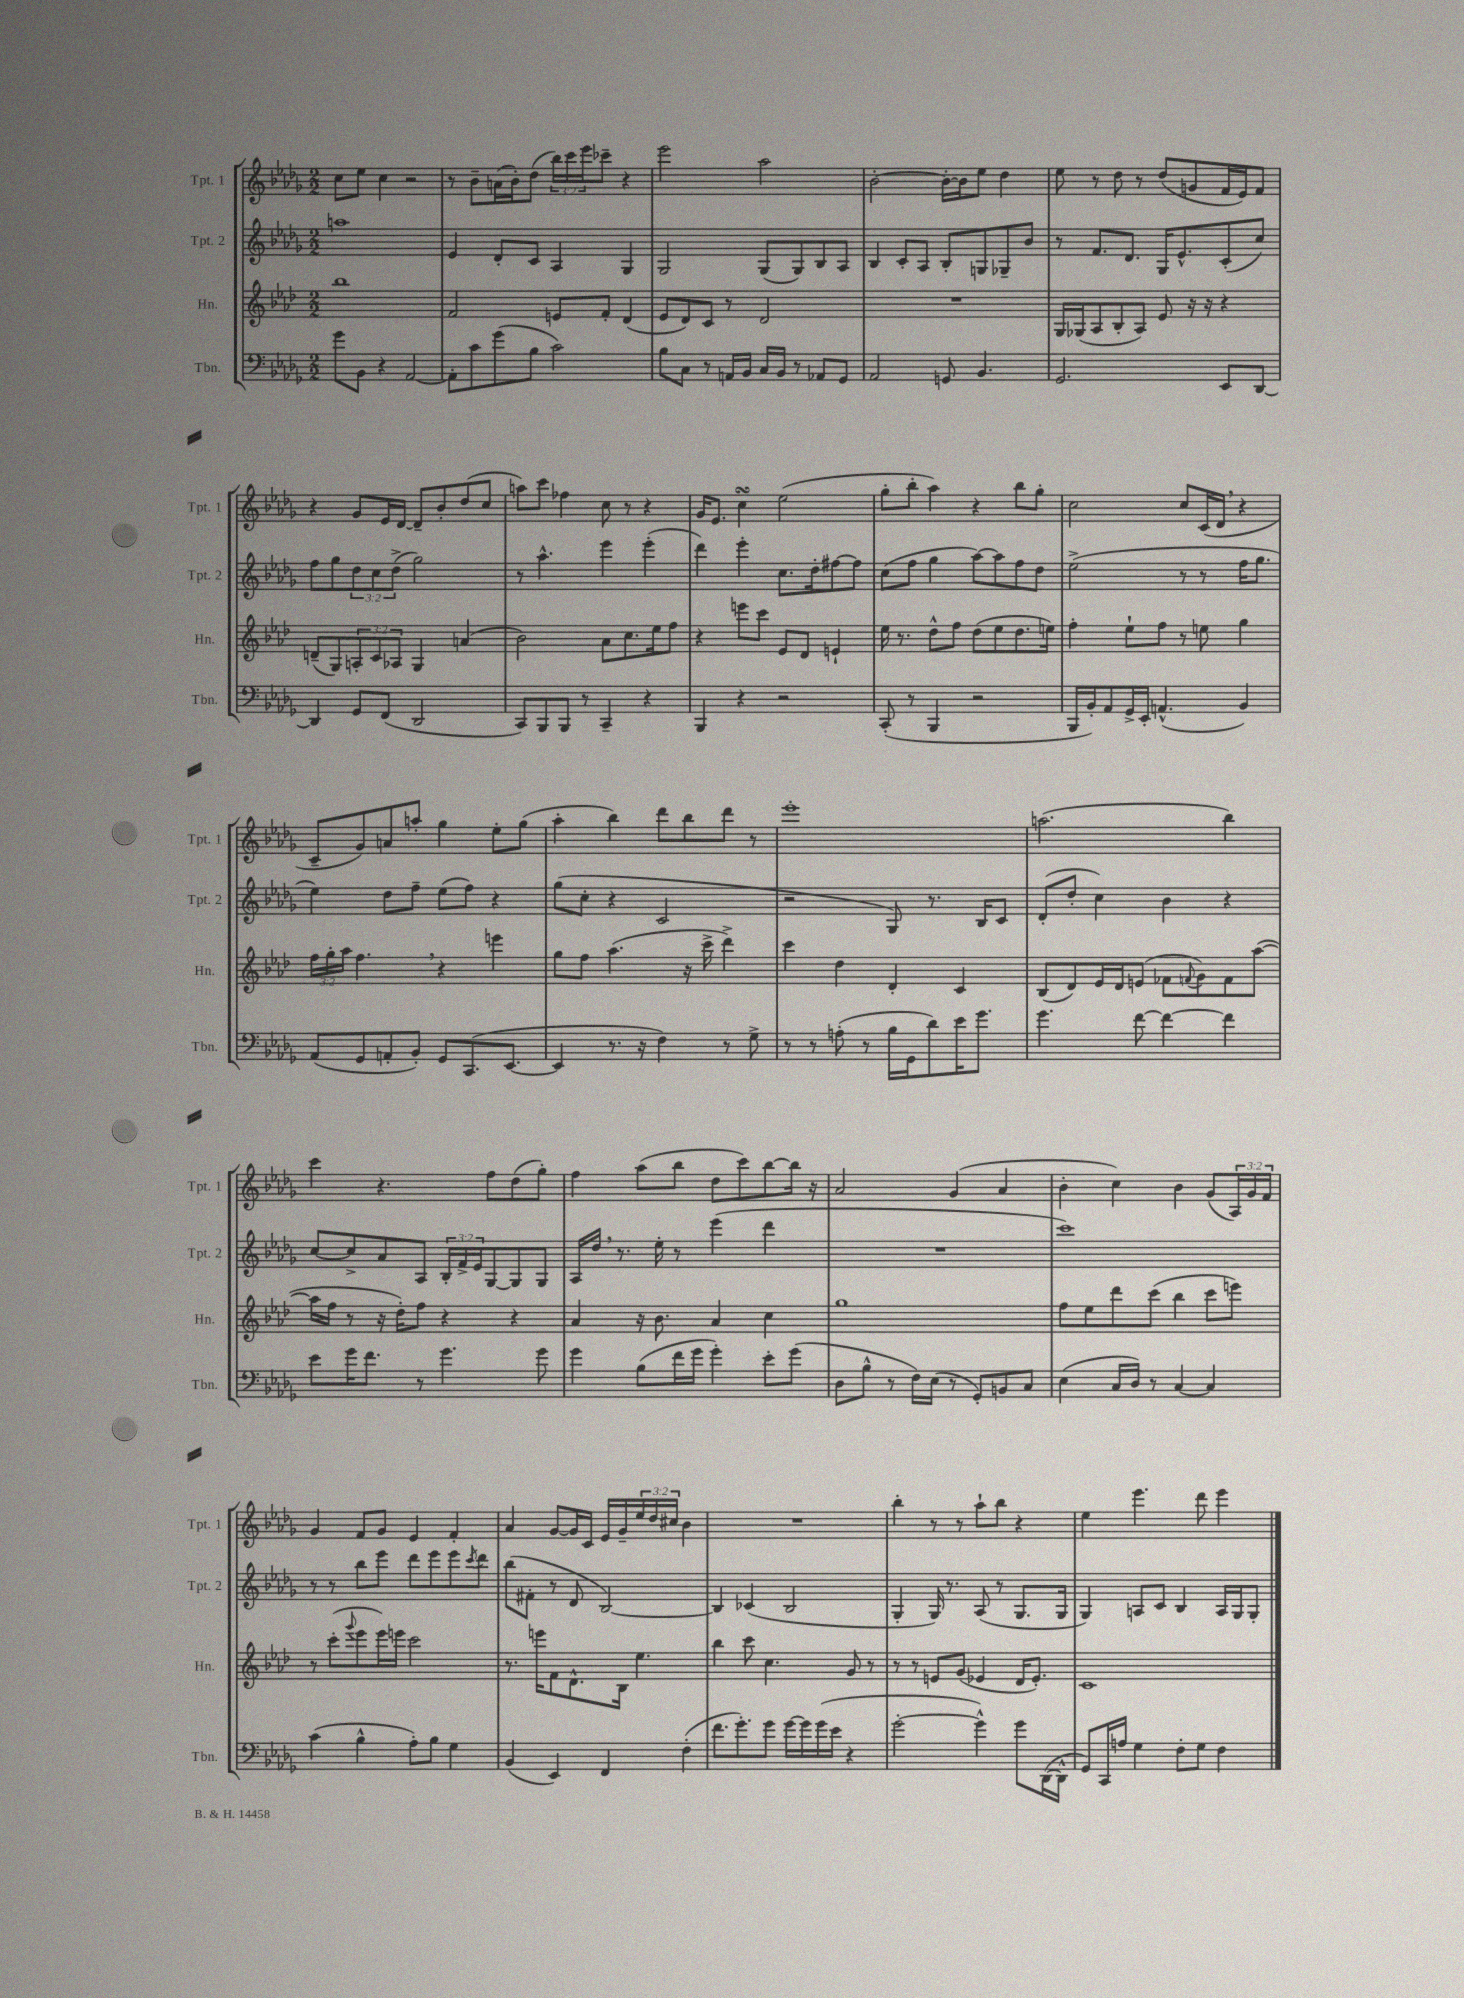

**kern	**kern	**kern	**kern
*staff4	*staff3	*staff2	*staff1
*clefF4	*clefG2	*clefG2	*clefG2
*k[b-e-a-d-g-]	*k[b-e-a-d-]	*k[b-e-a-d-g-]	*k[b-e-a-d-g-]
*M2/2	*M2/2	*M2/2	*M2/2
8g-	1bb-	1aa	8cc
8BB-	.	.	8ee-
4r	.	.	4cc
[2AA-	.	.	2r
=	=	=	=
8AA-']	2f	4e-	8r
8c	.	.	8b-~
(8g-	.	8d-'	(16a
.	.	.	16b-')
8B-	.	8c	(8dd-
2c)	8e	4A-	24bb-)
.	.	.	24ccc
.	.	.	24eee-
.	8f'	.	8ccc-~
.	(4d-	4G-	4r
=	=	=	=
8B-	8e-	2G-	2eee-
8C	8d-)	.	.
8r	8c	.	.
16AA	8r	.	.
16BB-	.	.	.
16C	2d-	(8G-	2aa-
16BB-	.	.	.
8r	.	8G-)	.
8AA-	.	8B-	.
8GG-	.	8A-	.
=	=	=	=
2AA-	1r	4B-	[2b-'
.	.	8c'	.
.	.	8A-	.
8GG	.	8B-'	16b-'_
.	.	.	16b-]
4.BB-	.	8G	8ee-
.	.	8G-~	4dd-
.	.	8b-	.
=	=	=	=
2.GG-	16G	8r	8ee-
.	(16G-	.	.
.	8A-	8.f	8r
.	8B-'	.	8dd-
.	.	8.d-	.
.	8A-)	.	8r
.	8e-	16G-	(8dd-
.	.	8.e-^^	.
.	16r	.	8g
.	16r	.	.
8EE-	4r	(8c'	16f
.	.	.	16e-)
[8DD-	.	8cc)	8f
=	=	=	=
4DD-]	(8d~	8ff	4r
.	8G)	8gg-	.
8GG-	12A'	12dd-	8g-
.	12c	12cc	.
(8FF	.	.	16e-
.	12A-	(12dd-^	.
.	.	.	[16d-
2DD-	4G	2gg-)	8d-~]
.	.	.	8b-'
.	(4a	.	(8dd-
.	.	.	8cc
=	=	=	=
8CC)	2b-)	8r	8aa)
8BBB-	.	4.aa-^^	8ccc
8BBB-	.	.	4ff-
8r	.	.	.
4CC~	8a-	4eee-	8cc
.	8.cc	.	8r
4r	.	(4eee-'	4r
.	16ee-	.	.
.	8ff	.	.
=	=	=	=
4BBB-	4r	4ddd-)	16g-
.	.	.	8.e-
4r	8eee	4eee-'	4cc
.	8ccc	.	.
2r	8e-	8.cc	(2ee-
.	8d-	.	.
.	.	16dd-'	.
.	4e`	[8ff#	.
.	.	8ff#]	.
=	=	=	=
(8CC'	16ee-	(8cc	8gg-'
.	8.r	.	.
8r	.	8ff	8bb-'
4BBB-	8dd-^^	4gg-	4aa-)
.	8ff	.	.
2r	(8dd-	[8aa-)	4r
.	8ee-	8aa-]	.
.	8.dd-	8ff	8bb-
.	.	8dd-	8gg-'
.	16ee)	.	.
=	=	=	=
16BBB-	4ff'	(2ee-^	2cc
16BB-')	.	.	.
8AA-	.	.	.
16GG-^	8ee-`	.	.
16EE-'	.	.	.
(4.AA^^	8ff	.	.
.	8r	8r	8cc
.	8ee	8r	(16c
.	.	.	16d-
4BB-)	4gg	16ff	4r
.	.	8.gg-	.
=	=	=	=
(8AA-	24ff	4ee-)	8c~
.	24gg'	.	.
.	24aa-	.	.
8GG-	4.ff	.	8g-)
8AA'	.	8dd-	8a
8BB-')	.	8ff~	8aa'
8GG-	4r	(8ee-	4gg-
(8.CC	.	8ff)	.
.	4eee	4r	8ee-'
[8.EE-	.	.	.
.	.	.	(8gg-
=	=	=	=
4EE-]	8gg	(8gg-	4aa-'
.	8ff	8cc'	.
8.r	(4.aa-	4r	4bb-)
16r	.	.	.
4F)	.	2c	8ddd-
.	16r	.	8bb-
.	16ccc^	.	.
8r	4ddd-^)	.	8ddd-
8G-^	.	.	8r
=	=	=	=
8r	4ccc	2r	1eee-'
8r	.	.	.
(8A'	4dd-	.	.
8r	.	.	.
16B-	4d-'	8G-)	.
16GG-	.	.	.
8d-)	.	8.r	.
16e-	4c	.	.
8.g-	.	16B-	.
.	.	8c	.
=	=	=	=
4.g-	(8B-	(8d-'	(2.aa
.	8d-)	8dd-'	.
.	16e-	4cc)	.
.	16d-	.	.
[8f	(8e	.	.
4f_	8f-	4b-	.
.	8qqf	.	.
.	8g)	.	.
4f]	8f	4r	4bb-)
.	([8aa-	.	.
=	=	=	=
8e-	16aa-]	[8cc	4ccc
.	16ff	.	.
16g-	8r	8cc^]	.
8.f	.	.	.
.	16r	8a-	4.r
.	16dd-')	.	.
8r	8ff	8A-	.
4.g-	4r	24B-'	.
.	.	24f^	.
.	.	24e-	.
.	.	[8G-	8ff
.	4r	8G-]	(8dd-
8g-	.	8G-	8gg-')
=	=	=	=
4g-	4a-	16A-	4ff
.	.	16dd-	.
.	.	8.r	.
(8B-	16r	.	(8aa-
.	8.b-	16ee-'	.
16f	.	8r	8bb-
16g-	.	.	.
4g-')	4a-	(4eee-	8dd-
.	.	.	8ccc)
8e-'	4cc	4ddd-	[8bb-
(8g-	.	.	16bb-]
.	.	.	16r
=	=	=	=
8D-	1gg	1r	2a-
8B-^^	.	.	.
8r	.	.	.
16F)	.	.	.
(16E-	.	.	.
8r	.	.	(4g-
8GG-')	.	.	.
8BB	.	.	4a-
8C	.	.	.
=	=	=	=
(4E-	8ff	1ccc)	4b-'
.	8ee-	.	.
16C	8ddd-	.	4cc)
16D-)	.	.	.
8r	(8ccc	.	.
[4C	4bb-	.	4b-
4C]	8ccc	.	(8g-
.	8eee)	.	24A-)
.	.	.	24g-
.	.	.	24f
=	=	=	=
(4c	8r	8r	4g-
.	(8ccc'	8r	.
.	8qqggg	.	.
4B-^^	8eee-	8bb-	8f
.	16eee-)	8eee-	8g-
.	16eee	.	.
8A-')	2ccc	8ddd-	4e-
8B-	.	8eee-	.
4G-	.	8eee-	4f'
.	.	8qccc	.
.	.	8ddd-	.
=	=	=	=
(4BB-	8.r	(8bb-	4a-
.	.	8f#'	.
.	16eee	.	.
4EE-)	8f	8r	[8g-
.	8.d-^^	8d-	16g-]
.	.	.	16c
4FF	.	[2B-)	16e-
.	16B-	.	16g-~
.	4.ee-	.	24ee-
.	.	.	24dd-
.	.	.	24cc#
(4F'	.	.	4b-
=	=	=	=
8.f	4bb-	4B-]	1r
8.g-')	.	.	.
.	8ccc	(4c-	.
8g-	4.cc	.	.
[16g-	.	2B-	.
16g-]	.	.	.
(16g-	.	.	.
16e-	.	.	.
4r	8g	.	.
.	8r	.	.
=	=	=	=
[2g-'	8r	4G-'	4bb-'
.	8r	.	.
.	8e	16G-)	8r
.	.	8.r	.
.	(8g	.	8r
4g-^^])	4e-	(8A-	8aa-`
.	.	8r	8bb-
8g-	16d-	8.G-	4r
.	8.e-')	.	.
([16DD-	.	.	.
16DD-^^]	.	16G-	.
=	=	=	=
8GG-)	1c	4G-)	4ee-
16CC	.	.	.
16A	.	.	.
4G-	.	8A	4.eee-
.	.	8c	.
8F'	.	4B-	.
8G-	.	.	8ddd-
4F	.	16A	4eee-
.	.	16G-	.
.	.	8G-'	.
==	==	==	==
*-	*-	*-	*-
